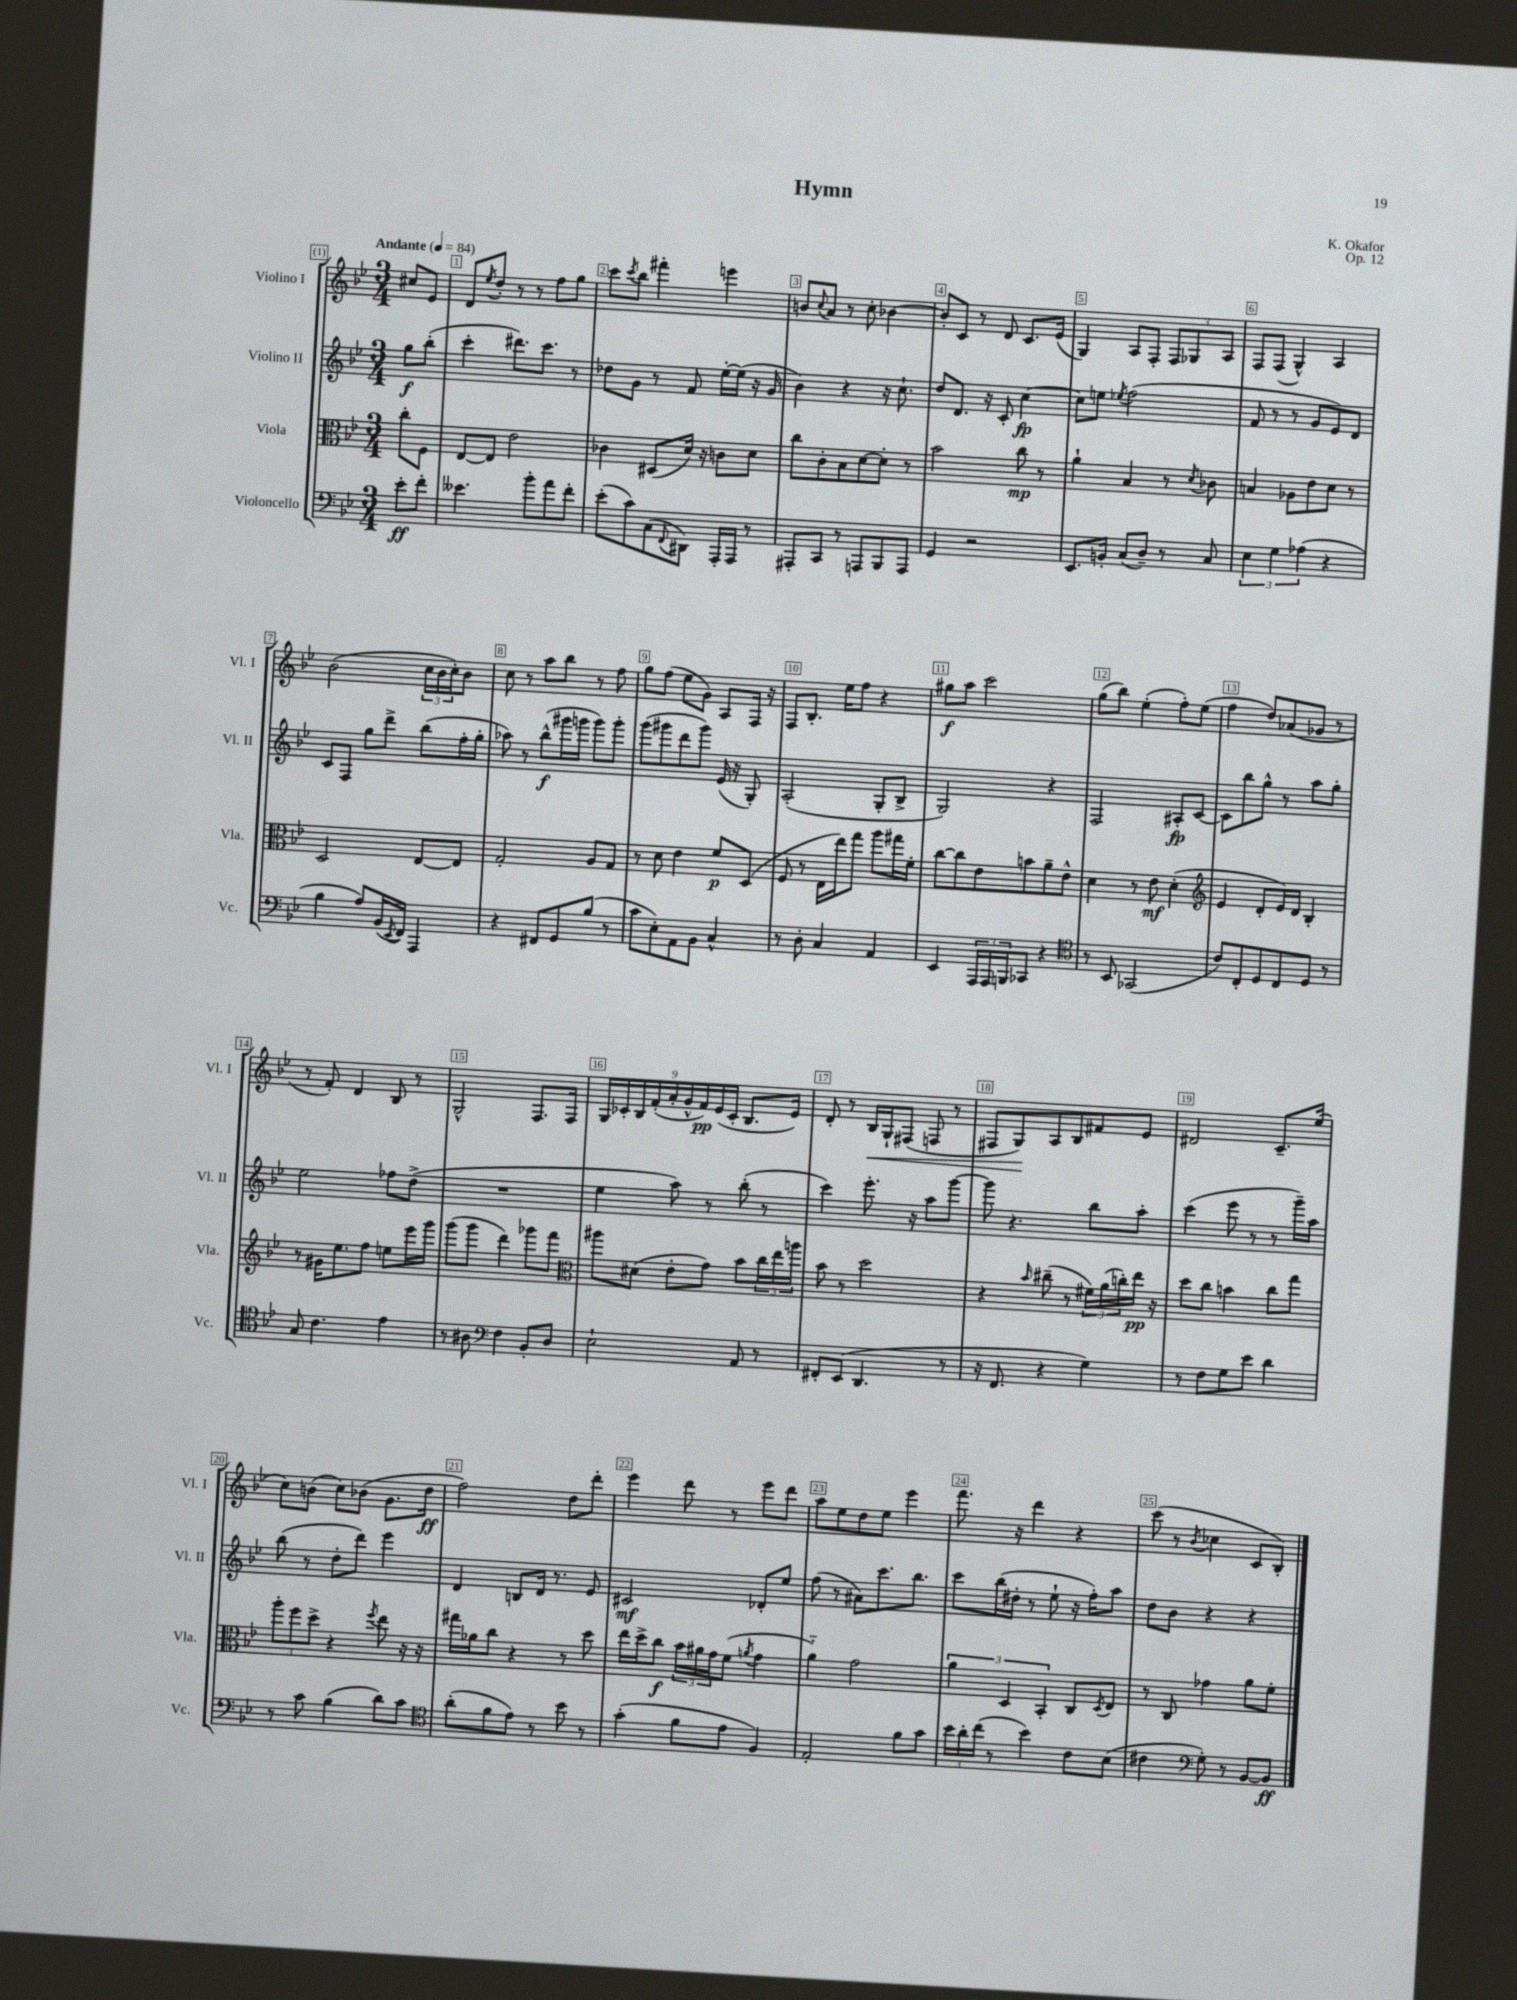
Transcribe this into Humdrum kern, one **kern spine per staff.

**kern	**dynam	**kern	**dynam	**kern	**dynam	**kern	**dynam
*part4	*part4	*part3	*part3	*part2	*part2	*part1	*part1
*staff4	*staff4	*staff3	*staff3	*staff2	*staff2	*staff1	*staff1
*I"Violoncello	*	*I"Viola	*	*I"Violino II	*	*I"Violino I	*
*I'Vc.	*	*I'Vla.	*	*I'Vl. II	*	*I'Vl. I	*
*clefF4	*	*clefC3	*	*clefG2	*	*clefG2	*
*k[b-e-]	*	*k[b-e-]	*	*k[b-e-]	*	*k[b-e-]	*
*M3/4	*	*M3/4	*	*M3/4	*	*M3/4	*
*MM84	*	*MM84	*	*MM84	*	*MM84	*
=	=	=	=	=	=	=	=
!	!	!	!	!	!	!LO:TX:a:B:t=Andante	!
8e-'\L	ff	8cc'\L	.	8gg\L	f	8cc#X/L	.
8f'\J	.	8F\J	.	(8bb-'\J	.	8e-/J	.
=1	=1	=1	=1	=1	=1	=1	=1
4.e--X\	.	[8E-/L	.	4ccc'\	.	8d/L	.
.	.	.	.	.	.	8qee-/	.
.	.	8E-/J]	.	.	.	8dd'/J	.
.	.	2e-\	.	8.ddd#X\L)	.	8r	.
8b-'\L	.	.	.	.	.	8r	.
.	.	.	.	8.ccc\J	.	.	.
8a\	.	.	.	.	.	8ff\L	.
8f'\J	.	.	.	8r	.	8gg\J	.
=2	=2	=2	=2	=2	=2	=2	=2
(8e-'\L	.	4c-X\	.	8dd-X\L	.	8ccc\L	.
.	.	.	.	.	.	8qccc/	.
8c\)	.	.	.	8g\J	.	8bb-\J	.
(8C\	.	(8D#X/L	.	8r	.	4fff#X'\	.
8qqFF/	.	.	.	.	.	.	.
8DD#X\J)	.	16d/Jk)	.	8f/	.	.	.
.	.	16r	.	.	.	.	.
16AAA'/LL	.	8cn\L	.	[16ee-'\LL	.	4eeen\	.
16AAA/JJ	.	.	.	(16ee-\JJ]	.	.	.
8r	.	8d\J	.	16r	.	.	.
.	.	.	.	16g/	.	.	.
=3	=3	=3	=3	=3	=3	=3	=3
8AAA#X'/L	.	8cc\L	.	4b-\)	.	8bn/L	.
.	.	.	.	.	.	8qqcc/	.
8CC/J	.	8c'\	.	.	.	8a/J	.
8r	.	8B-\	.	4r	.	8r	.
8AAAn/L	.	[8d\	.	.	.	8cc'\	.
8BBB-/	.	8d'\J]	.	16r	.	[4b-X\	.
.	.	.	.	8.cc`\	.	.	.
8AAA/J	.	8r	.	.	.	.	.
=4	=4	=4	=4	=4	=4	=4	=4
4GG/	.	2b-\	.	8dd/L	.	8b-'/L]	.
.	.	.	.	8.d/J	.	8c/J	.
2r	.	.	.	.	.	8r	.
.	.	.	.	16r	.	.	.
.	.	.	.	8c'/	.	8d/	.
.	.	8cc\	mp	[4cc\	fp	8.c/L	.
.	.	8r	.	.	.	.	.
.	.	.	.	.	.	(16e-/Jk	.
=5	=5	=5	=5	=5	=5	=5	=5
8.EE-/L	.	4a`\	.	8cc\L]	.	4G/)	.
.	.	.	.	8een\J	.	.	.
16BBn'/Jk	.	.	.	.	.	.	.
.	.	.	.	8qee-X/	.	.	.
(8C/L	.	4B-/	.	(2ff\	.	8A/L	.
8D~/J)	.	.	.	.	.	8F'/J	.
8r	.	8r	.	.	.	12F/L	.
.	.	.	.	.	.	12G-X/	.
.	.	8qd/	.	.	.	.	.
8C/	.	8c-X\	.	.	.	.	.
.	.	.	.	.	.	12A/J	.
=6	=6	=6	=6	=6	=6	=6	=6
6E-\	.	4Bn/	.	8f/	.	8F/L	.
.	.	.	.	8r	.	(8F/J	.
6G\	.	.	.	.	.	.	.
.	.	8A-X\L	.	8r	.	4G^^/)	.
(6A-X\	.	.	.	.	.	.	.
.	.	8e-\	.	8g/L	.	.	.
4r	.	8d\J	.	8e-/)	.	4A/	.
.	.	8r	.	8d/J	.	.	.
!!LO:LB:g=z
=7	=7	=7	=7	=7	=7	=7	=7
4B-\	.	2D/	.	8c/L	.	(2b-\	.
.	.	.	.	8F/J	.	.	.
8A/L)	.	.	.	8gg\L	.	.	.
(16BB-/L	.	.	.	8ddd^\J	.	.	.
8qEE-/	.	.	.	.	.	.	.
16FF/JJ)	.	.	.	.	.	.	.
4AAA/	.	[8E-/L	.	(8bb-\L	.	24cc\LL	.
.	.	.	.	.	.	24b-\	.
.	.	.	.	.	.	24cc'\J)	.
.	.	8E-/J]	.	16ff'\L	.	8b-\J	.
.	.	.	.	16gg'\JJ	.	.	.
=8	=8	=8	=8	=8	=8	=8	=8
4r	.	2G'/	.	8aa-X\)	.	8cc\	.
.	.	.	.	8r	.	8r	.
8FF#X/L	.	.	.	(8bb-^^\L	f	8aa\L	.
8GG/	.	.	.	16ggg#X\L	.	8bb-\J	.
.	.	.	.	16gggn\JJ	.	.	.
(8B-/J	.	8A/L	.	8ggg\L)	.	8r	.
8r	.	8G/J	.	8ggg'\J	.	8ff\	.
=9	=9	=9	=9	=9	=9	=9	=9
8c\L	.	8r	.	(8ggg\L	.	8gg\L	.
8E-'\)	.	8d\	.	8ggg#X\	.	(8ff\J	.
8AA\	.	4e-\	.	8ddd\	.	8ee-\L	.
8BB-\J	.	.	.	8ggg#\J)	.	8g\J)	.
4C^^/	.	8f/L	p	(16e-/	.	8A/L	.
.	.	.	.	16r	.	.	.
.	.	(8D/J	.	8G'/)	.	16F/Jk	.
.	.	.	.	.	.	16r	.
=10	=10	=10	=10	=10	=10	=10	=10
8r	.	8F/	.	(2A'/	.	8F/L	.
8D'\	.	8r	.	.	.	8.B-'/J	.
4C/	.	16E-\LL	.	.	.	.	.
.	.	16ee-\J)	.	.	.	16ee-\KL	.
.	.	8gg\J	.	.	.	8ff\J	.
4AA/	.	8aa\L	.	8G'/L	.	4r	.
.	.	16gg#X\L	.	8B-^/J	.	.	.
.	.	16f'\JJ	.	.	.	.	.
=11	=11	=11	=11	=11	=11	=11	=11
4EE-/	.	[8cc\L	.	2G/)	.	8gg#X\L	f
.	.	8cc\]	.	.	.	8aa\J	.
24AAA/LL	.	8e-\	.	.	.	2ccc\	.
24AAA/	.	.	.	.	.	.	.
24BBBn/J	.	.	.	.	.	.	.
8CC-X/J	.	8bn\	.	.	.	.	.
4r	.	8a~\	.	4r	.	.	.
.	.	8e-^^\J	.	.	.	.	.
=12	=12	=12	=12	=12	=12	=12	=12
*clefC4	*	*	*	*	*	*	*
8r	.	4d\	.	2F/	.	(8gg\L	.
8BB-/	.	.	.	.	.	8bb-\J)	.
(2GG-X/	.	8r	.	.	.	(4ee-'\	.
.	.	8e-\	mf	.	.	.	.
.	.	(4d'\	.	8A#X'/L	fp	8ff'\L)	.
.	.	.	.	[8c/J	.	(8ee-\J	.
=13	=13	=13	=13	=13	=13	=13	=13
*	*	*clefG2	*	*	*	*	*
8c/L)	.	4e-/	.	8c\L]	.	4ff\	.
8C'/	.	.	.	8bb-\	.	.	.
8D/	.	8d'/L	.	8gg^^\J	.	8dd/L)	.
8C/	.	16e-/L)	.	8r	.	(8a-X/	.
.	.	16d/JJ	.	.	.	.	.
8D/J	.	4B-'/	.	8aa\L	.	8g-X/J	.
8r	.	.	.	8gg'\J	.	8r	.
!!LO:LB:g=z
=14	=14	=14	=14	=14	=14	=14	=14
8G/	.	8r	.	2ee-\	.	8r	.
4.c\	.	16g#X\KL	.	.	.	8f'/)	.
.	.	8.ee-\	.	.	.	.	.
.	.	.	.	.	.	4d/	.
.	.	8ff\J	.	.	.	.	.
4e-\	.	8een\L	.	8ff-X\L	.	8B-/	.
.	.	16eee-\L	.	(8dd^\J	.	8r	.
.	.	16ggg\JJ	.	.	.	.	.
=15	=15	=15	=15	=15	=15	=15	=15
8r	.	(8ggg\L	.	2.r	.	2G^^/	.
8A#X\	.	8ggg\J	.	.	.	.	.
*clefF4	*	*	*	*	*	*	*
4F\	.	4ddd\)	.	.	.	.	.
8BB-'/L	.	8ggg-X\L	.	.	.	8.F/L	.
8D/J	.	8fff\J	.	.	.	.	.
.	.	.	.	.	.	16F/Jk	.
=16	=16	=16	=16	=16	=16	=16	=16
*	*	*clefC3	*	*	*	*	*
2E-`\	.	8aa#X\L	.	4ee-\	.	18G/LL	.
.	.	.	.	.	.	18c-X'/	.
.	.	.	.	.	.	18B-/	.
.	.	(8d#X\J	.	.	.	.	.
.	.	.	.	.	.	(18f'/	.
.	.	.	.	.	.	18a'/	.
.	.	8e-'\L	.	8aa\)	.	.	.
.	.	.	.	.	.	18g^^/	.
.	.	.	.	.	.	18f/)	pp
.	.	8g\J)	.	8r	.	.	.
.	.	.	.	.	.	(18e-/	.
.	.	.	.	.	.	18c-'/JJ	.
8AA/	.	8b-\L	.	(8bb-'\	.	8.B-/L	.
8r	.	24cc\L	.	8r	.	.	.
.	.	24ee-\	.	.	.	.	.
.	.	.	.	.	.	16e-/Jk)	.
.	.	24aan\JJ	.	.	.	.	.
=17	=17	=17	=17	=17	=17	=17	=17
8FF#X'/L	.	8b-\	.	4ccc\)	.	8d'/	.
(8EE-/J	.	8r	.	.	.	8r	.
!	!	!	!	!	!	!	!LO:HP:b
4.DD/	.	2dd\	.	8.eee-'\	.	16B-/LL	<
.	.	.	.	.	.	16G`/J	.
.	.	.	.	.	.	(8F#X/J	.
.	.	.	.	16r	.	.	.
.	.	.	.	8aa\L	.	8Fn/	.
8r	.	.	.	[8ggg\J	.	8r	.
=18	=18	=18	=18	=18	=18	=18	=18
16r	.	4r	.	8ggg\]	.	8F#X/L	.
8.FF/	.	.	.	.	.	.	.
.	.	.	.	4.r	.	8G/)	.
.	.	16qqb-/	.	.	.	.	.
4r	.	(8cc#X~\	.	.	.	8A/	[
.	.	8r	.	.	.	8B-/	.
4G\)	.	24f#X\LL)	.	8bb-\L	.	8f#X/	.
.	.	(24a\	.	.	.	.	.
.	.	24ccn'\)	.	.	.	.	.
.	.	16ee-\JJ	pp	8aa'\J	.	8e-/J	.
.	.	16r	.	.	.	.	.
=19	=19	=19	=19	=19	=19	=19	=19
8r	.	8dd\L	.	(4ccc\	.	2d#X/	.
8F\L	.	8cc\J	.	.	.	.	.
8G\	.	4bn\	.	8eee-\	.	.	.
8e-\J	.	.	.	8r	.	.	.
4d\	.	8cc\L	.	8r	.	8.c~/L	.
.	.	8gg\J	.	16ggg~\LL)	.	.	.
.	.	.	.	16aa\JJ	.	(16ee-/Jk	.
!!LO:LB:g=z
=20	=20	=20	=20	=20	=20	=20	=20
8r	.	12aa'\L	.	(8bb-\	.	8cc\L)	.
.	.	12ff\	.	.	.	.	.
8c\	.	.	.	8r	.	(8bn\J	.
.	.	12dd^\J	.	.	.	.	.
(4B-\	.	4r	.	8dd'\L	.	8cc\L)	.
.	.	.	.	8ddd\J)	.	(8b-X\J	.
.	.	8qff/	.	.	.	.	.
8d\L)	.	8ee-\	.	4eee-\	.	8.g\L	.
8c\J	.	16r	.	.	.	.	.
.	.	16r	.	.	.	16dd\Jk	ff
=21	=21	=21	=21	=21	=21	=21	=21
*clefC4	*	*	*	*	*	*	*
(8a'\L	.	16gg#X\LL	.	4d/	.	2ff\)	.
.	.	16a-X\J	.	.	.	.	.
8f\	.	8cc\J	.	.	.	.	.
8e-\J)	.	4r	.	8Bn/L	.	.	.
8r	.	.	.	16d/Jk	.	.	.
.	.	.	.	8.r	.	.	.
8b-\	.	8r	.	.	.	8dd\L	.
8r	.	8dd\	.	8e-/	.	8ddd'\J	.
=22	=22	=22	=22	=22	=22	=22	=22
(4g'\	.	16ee-\LL	.	2c#X/	mf	4eee-\	.
.	.	16dd^\J	.	.	.	.	.
.	.	8cc\J	f	.	.	.	.
8f\L	.	24b-\LL	.	.	.	8ddd\	.
.	.	24a#X\	.	.	.	.	.
.	.	24g\J	.	.	.	.	.
8e-\J	.	(8f\J	.	.	.	8r	.
.	.	8qan/	.	.	.	.	.
4F/)	.	4g\	.	8d-X'/L	.	8eee-\L	.
.	.	.	.	8ee-/J	.	8ddd\J	.
=23	=23	=23	=23	=23	=23	=23	=23
2E-'/	.	4a\)	.	(8ff\	.	8aa\L	.
.	.	.	.	8r	.	8ee-\	.
.	.	2g\	.	8a#X\L)	.	8dd\	.
.	.	.	.	8.ccc\	.	8ee-\J	.
8f\L	.	.	.	.	.	4eee-\	.
.	.	.	.	8.bb-\J	.	.	.
8g\J	.	.	.	.	.	.	.
=24	=24	=24	=24	=24	=24	=24	=24
24b-\LL	.	6a\	.	8ccc\L	.	8.fff\	.
24a'\	.	.	.	.	.	.	.
(24cc\JJ	.	.	.	.	.	.	.
8r	.	.	.	(16bb-\L	.	.	.
.	.	6D/	.	.	.	.	.
.	.	.	.	16dd#X'\JJ	.	16r	.
4b-\)	.	.	.	8r	.	4ddd\	.
.	.	6BB-'/	.	.	.	.	.
.	.	.	.	8ee-`\	.	.	.
8c\L	.	8C/L	.	16r	.	4r	.
.	.	.	.	16ff'\KL)	.	.	.
.	.	8qD/	.	.	.	.	.
(8B-\J	.	8E-/J	.	8aa\J	.	.	.
=25	=25	=25	=25	=25	=25	=25	=25
4c#X\	.	8r	.	8dd\L	.	(8ccc\	.
.	.	8C/	.	8b-\J	.	8r	.
*clefF4	*	*	*	*	*	*	*
.	.	.	.	.	.	8qb-/	.
8G'\)	.	4g-X\	.	4r	.	4cc-X\	.
8r	.	.	.	.	.	.	.
[8BB-/L	.	8a\L	.	4r	.	8c/L	.
8BB-/J]	ff	8f'\J	.	.	.	8B-'/J)	.
==	==	==	==	==	==	==	==
*-	*-	*-	*-	*-	*-	*-	*-
